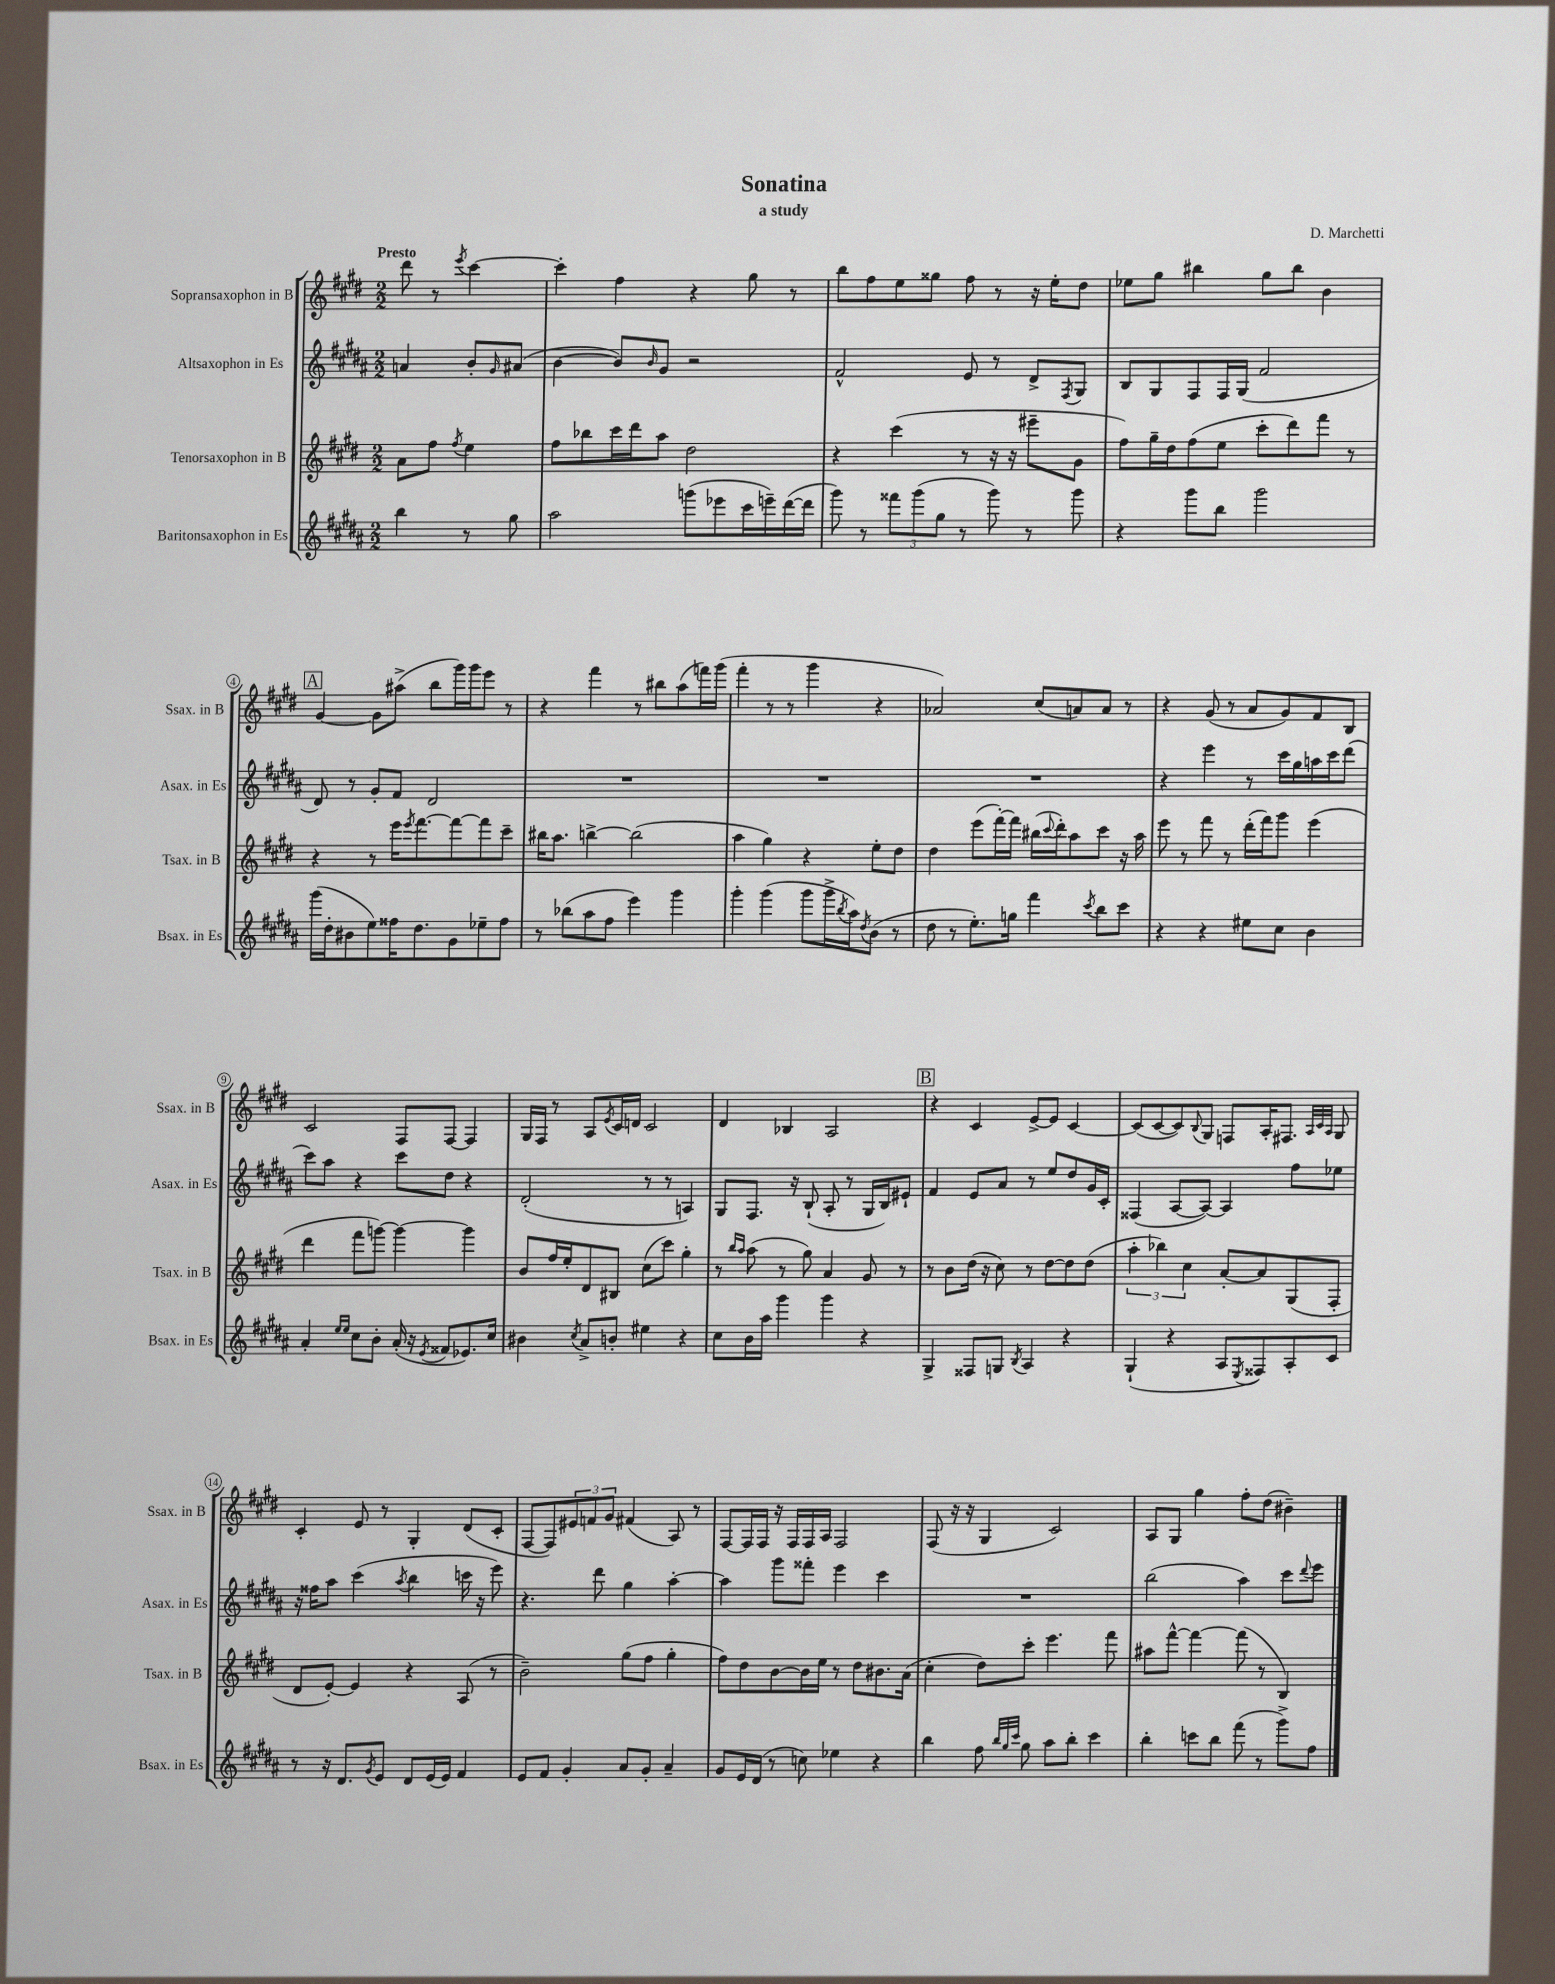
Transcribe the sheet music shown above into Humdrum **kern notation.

**kern	**kern	**kern	**kern
*staff4	*staff3	*staff2	*staff1
*clefG2	*clefG2	*clefG2	*clefG2
*k[f#c#g#d#a#]	*k[f#c#g#d#]	*k[f#c#g#d#a#]	*k[f#c#g#d#]
*M2/2	*M2/2	*M2/2	*M2/2
4bb\	8a\L	4a/	8ddd#\
.	8ff#\J	.	8r
.	8qff#/	.	8qeee/
8r	4ee\	8b'/L	[4ccc#\
.	.	16qqg#/	.
8gg#\	.	(8a#/J	.
=	=	=	=
2aa#\	8ff#\L	[4b\	4ccc#'\]
.	8bb-\	.	.
.	16ccc#\L	8b/]L)	4ff#\
.	16ddd#\J	.	.
.	.	16qqb/	.
.	8aa\J	8g#/J	.
(8ggg\L	2dd#\	2r	4r
8eee-\	.	.	.
16ccc#\L	.	.	8gg#\
16eee~\)	.	.	.
([16ddd#\	.	.	8r
16ddd#\]JJ	.	.	.
=	=	=	=
8ggg#\)	4r	2f#^^/	8bb\L
8r	.	.	8ff#\
12fff##\L	(4ccc#\	.	8ee\
(12ggg#\	.	.	.
.	.	.	8gg##\J
12gg#\J	.	.	.
8r	8r	8e/	8ff#\
8ggg#\)	16r	8r	8r
.	16r	.	.
8r	8eee#~\L	8d#^/L	16r
.	.	.	16ee'\LK
.	.	8qF#/	.
8ggg#\	8g#\J	8G#/J	8dd#\J
=	=	=	=
4r	8ff#\L)	8B/L	8ee-\L
.	16gg#~\L	8G#/	8gg#\J
.	16dd#\J	.	.
8ggg#\L	(8ff#\	8F#/	4bb#\
8bb\J	8ee\J	16F#/L	.
.	.	(16G#/JJ	.
2ggg#\	8ccc#'\L	2f#/	8gg#\L
.	8ddd#\)	.	8bb#\J
.	8fff#\J	.	4b\
.	8r	.	.
=	=	=	=
(16ggg#\LL	4r	8d#/)	[4g#/
16dd#'\J	.	.	.
8b#\	.	8r	.
8ee\)	8r	8g#'/L	8g#\]L
16ff##\K	16eee\LK	8f#/J	(8aa#^\J
.	8qeee/	.	.
8.dd#\	[8.fff#\	.	.
.	.	2d#/	8bb\L
8g#\	8fff#\_	.	16ggg#\L)
.	.	.	16ggg#\J
8ee-~\	8fff#\]	.	8eee\J
8ff##\J	8ccc#~\J	.	8r
=	=	=	=
8r	16bb#\LK	1r	4r
.	8.aa\J	.	.
(8bb-\L	.	.	.
8aa#\	[4bb^\	.	4fff#\
8ff#\J	.	.	.
4eee\)	(2bb\]	.	8r
.	.	.	8bb#\L
4ggg#\	.	.	(8aa\
.	.	.	16fff\L)
.	.	.	(16ggg#\JJ
=	=	=	=
4ggg#'\	4aa\	1r	4fff#'\
(4ggg#\	4gg#\)	.	8r
.	.	.	8r
8ggg#\L	4r	.	4ggg#\
16ggg#^\L	.	.	.
8qbb/	.	.	.
16aa#\J)	.	.	.
8qdd#/	.	.	.
(8b\J	8ee'\L	.	4r
8r	8dd#\J	.	.
=	=	=	=
8dd#\	4dd#\	1r	2a-/)
8r	.	.	.
8.ee'\L)	(8eee\L	.	.
.	[16fff#'\L)	.	.
16gg\Jk	16fff#\]JJ	.	.
4fff#\	(16bb#\LL	.	(8cc#/L
.	8qqccc#/	.	.
.	16ddd#'\J)	.	.
.	8aa\	.	8a/)
8qccc#/	.	.	.
8bb\L	8ccc#\J	.	8a/J
8ccc#\J	16r	.	8r
.	16aa\	.	.
=	=	=	=
4r	8eee\	4r	4r
.	8r	.	.
4r	8fff#\	4eee\	(8g#/
.	8r	.	8r
8ee#\L	(16ddd#'\LL	8r	8a/L
.	16fff#\J)	.	.
8cc#\J	8ggg#\J	16ccc#\LL	8g#/)
.	.	16gg#\	.
4b\	(4eee\	16aa\	8f#/
.	.	16ccc#\J	.
.	.	(8ddd#\J	8B/J
=	=	=	=
4a#'/	4ddd#\	8ccc#\L)	2c#/
.	.	8aa#\J	.
16qqee/LL	.	.	.
16qqee/JJ	.	.	.
8cc#\L	8fff#\L	4r	.
8b'\J	[8ggg\J)	.	.
(16a#'/	4ggg\_	8ccc#\L	8F#/L
16r	.	.	.
8qe/	.	.	.
8f##/L	.	8dd#\J	[8F#/J
8.e-/)	4ggg\]	4r	4F#/]
16cc#/Jk	.	.	.
=	=	=	=
4b#\	8b/L	(2d#'/	16G#/LL
.	.	.	16F#/JJ
.	16ff#/L	.	8r
.	16ee'/J	.	.
8qcc#/	.	.	.
8a#^/L	8d#/	.	8A/L
.	.	.	8qe/
8b'/J	8B#/J	.	16c#/L
.	.	.	16d/JJ
4ee#\	(8cc#\L	8r	2c#/
.	8ccc#\J)	8r	.
4r	4gg#'\	4A/)	.
=	=	=	=
8cc#\L	8r	8G#/L	4d#/
.	16qqbb/LL	.	.
.	16qqaa/JJ	.	.
16b\L	(8aa\	8.F#/J	.
16aa#\JJ	.	.	.
4ggg#\	8r	.	4B-/
.	.	16r	.
.	8gg#\)	(8B`/	.
4ggg#\	4a/	8A#'/	2A/
.	.	8r	.
4r	8g#/	16G#/LL	.
.	.	16B/J)	.
.	8r	8e#`/J	.
=	=	=	=
4G#^/	8r	4f#/	4r
.	8b\L	.	.
8F##/L	(16dd#\Jk	8e/L	4c#/
.	16r	.	.
8G/J	8cc#\)	8a#/J	.
8qB/	.	.	.
4A#/	8r	8r	[8e^/L
.	[8dd#\L	8ee/L	8e/]J
4r	8dd#\]	8dd#/	[4c#/
.	(8dd#\J	16g#/L	.
.	.	16c#'/JJ	.
=	=	=	=
(4G#`/	6aa'\	(4F##/	(8c#/]L
.	.	.	[8c#/
.	6bb-\)	.	.
4r	.	[8A#/L	8c#/])
.	6cc#\	.	.
.	.	.	8qqB/
.	.	8A#/_J)	8G#/J
8A#/L	[8a'/L	4A#/]	8F/L
8qE/	.	.	.
8F##/)	8a/]	.	16A'/K
.	.	.	8.F#/J
8A#'/	(8G#/	8ff#\L	.
.	.	.	32qqA/LLL
.	.	.	32qqc#/
.	.	.	32qqA/JJJ
8c#/J	8F#'/J	8ee-\J	8G#/
=	=	=	=
8r	8d#/L	16r	4c#'/
.	.	16ff##\LK	.
16r	[8e'/J)	8aa#\J	.
8.d#/L	.	.	.
.	4e/]	(4ccc#\	8e/
8qg#/	.	.	.
8e/J	.	.	8r
.	.	8qaa#/	.
8d#/L	4r	4bb\	4G#'/
(16e/L	.	.	.
16e/JJ)	.	.	.
4f#/	(8A/	16ccc\	(8d#/L
.	.	16r	.
.	8r	8eee\)	8c#'/J
=	=	=	=
8e/L	2b~\)	4.r	[8F#/L
8f#/J	.	.	8F#/])
4g#'/	.	.	12e#/
.	.	.	12f/
.	.	8ddd#\	.
.	.	.	12g#/J
8a#/L	(8gg#\L	4gg#\	(4f#/
8g#'/J	8ff#\J	.	.
4a#~/	4gg#'\	[4aa#'\	8A/)
.	.	.	8r
=	=	=	=
8g#/L	8ff#\L)	4aa#\]	[8F#/L
16e/L	8dd#\	.	16F#/]L
(16d#/JJ	.	.	16F#/JJ
8r	[8b\	8ggg#\L	16r
.	.	.	16F#/LL
8cc\)	16b\]L	8fff##'\J	16F#/
.	16ee\JJ	.	16A/JJ
4ee-\	8r	4eee\	2F#/
.	8dd#\L	.	.
4r	8.b#\	4ccc#\	.
.	(16a\Jk	.	.
=	=	=	=
4bb\	4cc#'\	1r	(8F#/
.	.	.	16r
.	.	.	16r
8ff#\	8dd#\L)	.	4G#/
32qqbb/LLL	.	.	.
32qqgg#/	.	.	.
32qqccc#/JJJ	.	.	.
8gg#\	8ccc#'\J	.	.
8aa#\L	4.eee\	.	2c#/)
8bb'\J	.	.	.
4ccc#\	.	.	.
.	8fff#\	.	.
=	=	=	=
4bb'\	8aa#\L	(2bb\	8A/L
.	[8fff#^^\J	.	8G#/J
8ccc\L	4fff#\_	.	4gg#\
8bb\J	.	.	.
(8fff#\	(8fff#\]	4aa#\)	8ff#'\L
8r	8r	.	(8dd#\J
8ggg#^\L)	4B/)	8ccc#\L	4b#~\)
.	.	8qqddd#/	.
8ff#\J	.	8eee\J	.
==	==	==	==
*-	*-	*-	*-
